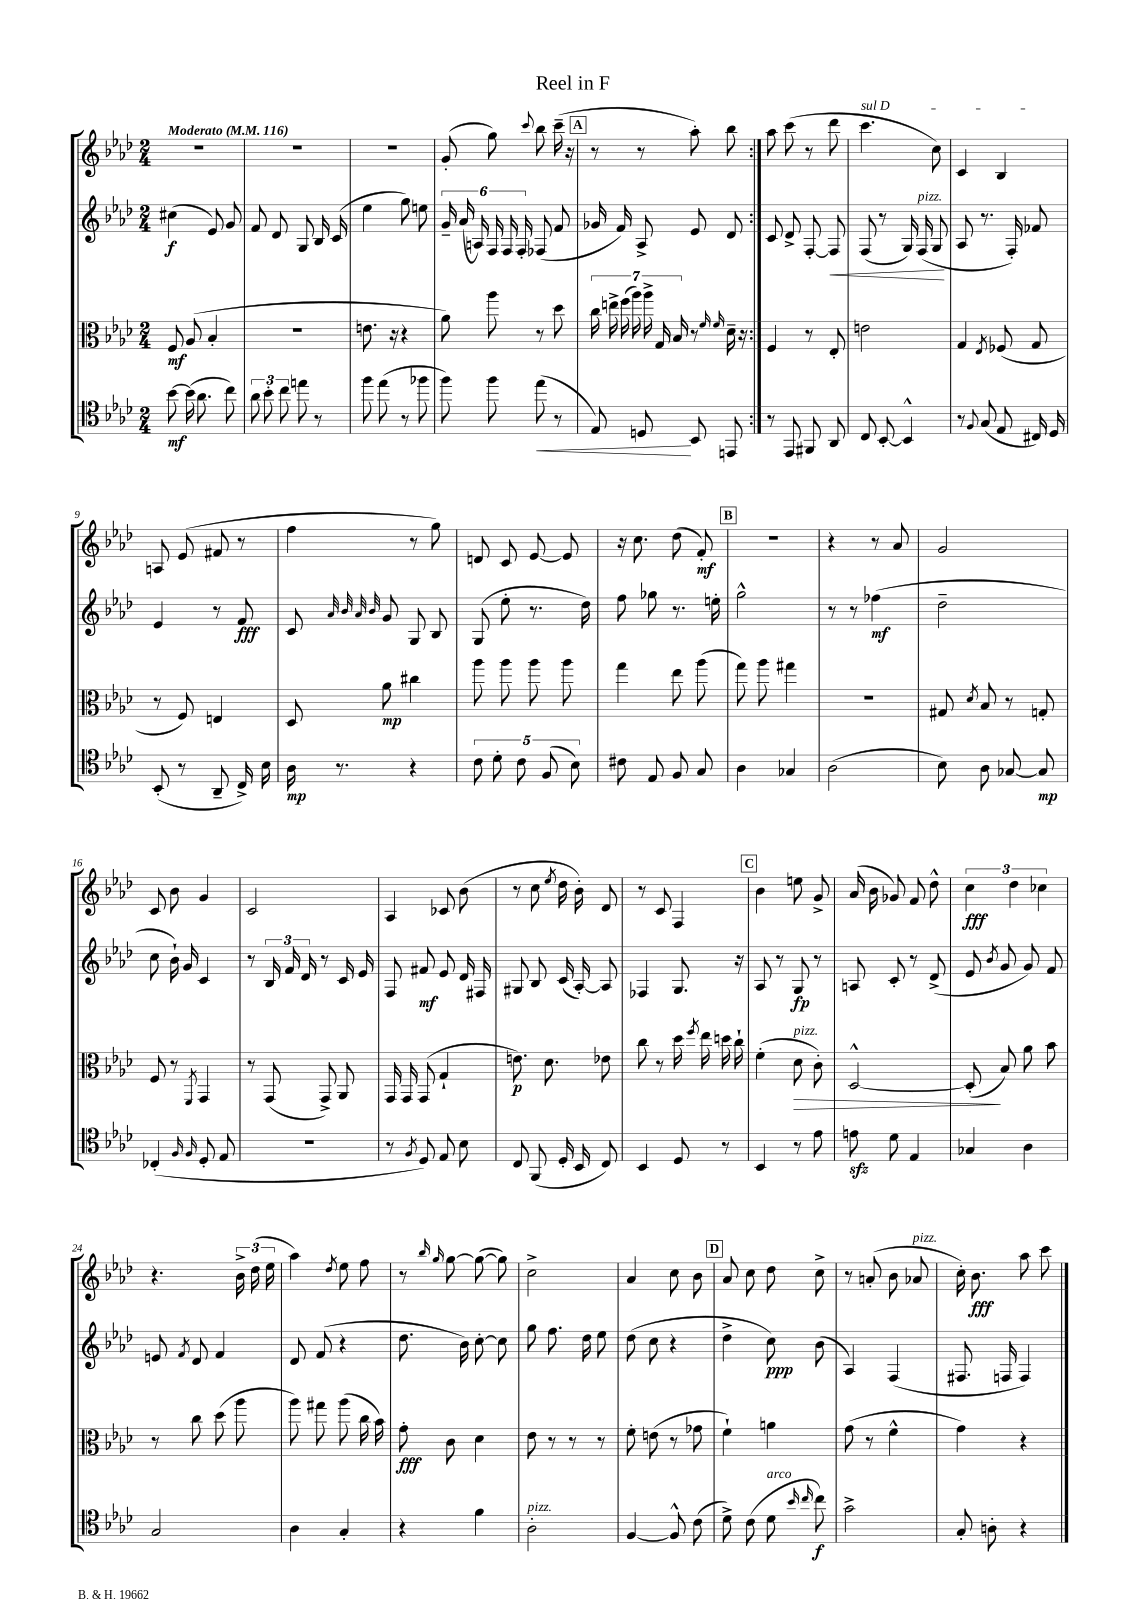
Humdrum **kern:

**kern	**dynam	**kern	**dynam	**kern	**dynam	**kern	**dynam
*part4	*part4	*part3	*part3	*part2	*part2	*part1	*part1
*staff4	*staff4	*staff3	*staff3	*staff2	*staff2	*staff1	*staff1
*clefC4	*	*clefC3	*	*clefG2	*	*clefG2	*
*k[b-e-a-d-]	*	*k[b-e-a-d-]	*	*k[b-e-a-d-]	*	*k[b-e-a-d-]	*
*M2/4	*	*M2/4	*	*M2/4	*	*M2/4	*
*MM116	*	*MM116	*	*MM116	*	*MM116	*
=1	=1	=1	=1	=1	=1	=1	=1
!	!	!	!	!	!	!LO:TX:a:B:t=Moderato	!
[8b-\	mf	8F/	mf	(4cc#X\	f	2r	.
(16b-\]	.	(8A-/	.	.	.	.	.
8.a-\	.	.	.	.	.	.	.
.	.	4B-'/	.	8e-/)	.	.	.
8cc\)	.	.	.	8g/	.	.	.
=2	=2	=2	=2	=2	=2	=2	=2
12a-\	.	2r	.	8f/	.	2r	.
12b-'\	.	.	.	.	.	.	.
.	.	.	.	8d-/	.	.	.
12cc\	.	.	.	.	.	.	.
8een\	.	.	.	8G/	.	.	.
8r	.	.	.	16B-/	.	.	.
.	.	.	.	(16c/	.	.	.
=3	=3	=3	=3	=3	=3	=3	=3
8ff\	.	8.en\	.	4ee-\	.	2r	.
(8ee-\	.	.	.	.	.	.	.
.	.	16r	.	.	.	.	.
8r	.	4r	.	8gg\)	.	.	.
8ff-X\	.	.	.	8een\	.	.	.
=4	=4	=4	=4	=4	=4	=4	=4
8ff\)	.	8a-\)	.	24g~/	.	(8g'/	.
.	.	.	.	(24a-/	.	.	.
.	.	.	.	24An/)	.	.	.
8ff\	.	8aa-\	.	24F/	.	8gg\)	.
.	.	.	.	24F/	.	.	.
.	.	.	.	24F'/	.	.	.
.	.	.	.	.	.	8qqccc/	.
!	!LO:HP:b	!	!	!	!	!	!
(8ee-\	<	8r	.	(8F-X/	.	8bb-\	.
8r	.	8dd-\	.	8f/	.	(16ccc~\	.
.	.	.	.	.	.	16r	.
!!LO:REH:place=s1:t=A
=5	=5	=5	=5	=5	=5	=5	=5
8E-/)	.	28cc\	.	16g-X/	.	8r	.
.	.	28een^\	.	.	.	.	.
.	.	.	.	16f/)	.	.	.
.	.	(28ff\	.	.	.	.	.
.	.	28aa-\)	.	.	.	.	.
8Dn/	.	.	.	8A-^/	.	8r	.
.	.	28aa-^\	.	.	.	.	.
.	.	28G/	.	.	.	.	.
.	.	28B-/	.	.	.	.	.
8BB-/	[	8r	.	8e-/	.	8aa-'\)	.
.	.	16qqf/	.	.	.	.	.
.	.	16qqf/	.	.	.	.	.
8EEn/	.	16d-~\	.	8d-/	.	8bb-\	.
.	.	16r	.	.	.	.	.
=6:|!	=6:|!	=6:|!	=6:|!	=6:|!	=6:|!	=6:|!	=6:|!
8r	.	4F/	.	8c/	.	8aa-\	.
8EE-/	.	.	.	8d-^/	.	(8ccc\	.
8FF#X/	.	8r	.	[8F'/	.	8r	.
!	!	!	!	!	!LO:HP:b	!	!
8AA-/	.	8E-'/	.	8F/]	<	8ddd-\	.
=7	=7	=7	=7	=7	=7	=7	=7
!	!	!	!	!	!	!LO:TX:a:i:t=sul D	!
8C/	.	2en\	.	(8F/	.	4.ccc\	.
[8BB-'/	.	.	.	8r	.	.	.
4BB-^^/]	.	.	.	16G/)	.	.	.
!	!	!	!	!LO:TX:a:i:t=pizz.	!	!	!
.	.	.	.	(16F/	.	.	.
.	.	.	.	8G/	.	8cc\)	.
.	.	.	.	.	[	.	.
=8	=8	=8	=8	=8	=8	=8	=8
8r	.	4G/	.	8A-/	.	4c/	.
8qqF/	.	.	.	.	.	.	.
(8G/	.	.	.	8.r	.	.	.
.	.	8qE-/	.	.	.	.	.
8E-/	.	(8F-X/	.	.	.	4B-/	.
.	.	.	.	16F'/)	.	.	.
16C#X/)	.	8G/	.	8f-X/	.	.	.
16D-/	.	.	.	.	.	.	.
!!LO:LB:g=z
=9	=9	=9	=9	=9	=9	=9	=9
(8BB-'/	.	8r	.	4e-/	.	8An/	.
8r	.	8F/)	.	.	.	(8e-/	.
8AA-~/	.	4En/	.	8r	.	8f#X/	.
16C^/)	.	.	.	8f/	fff	8r	.
16B-\	.	.	.	.	.	.	.
=10	=10	=10	=10	=10	=10	=10	=10
16A-\	mp	8D-/	.	8c/	.	4ff\	.
8.r	.	.	.	.	.	.	.
.	.	.	.	32qqa-/	.	.	.
.	.	.	.	32qqb-/	.	.	.
.	.	.	.	32qqa-/	.	.	.
.	.	.	.	32qqb-/	.	.	.
.	.	8a-\	mp	8g/	.	.	.
4r	.	4cc#X\	.	8G/	.	8r	.
.	.	.	.	8B-/	.	8gg\)	.
=11	=11	=11	=11	=11	=11	=11	=11
10c\	.	8aa-\	.	(8G/	.	8dn/	.
10d-'\	.	.	.	.	.	.	.
.	.	8aa-\	.	8ee-'\	.	8c/	.
10c\	.	.	.	.	.	.	.
.	.	8aa-\	.	8.r	.	[8e-/	.
(10F/	.	.	.	.	.	.	.
.	.	8aa-\	.	.	.	8e-/]	.
10B-\)	.	.	.	.	.	.	.
.	.	.	.	16dd-\)	.	.	.
=12	=12	=12	=12	=12	=12	=12	=12
8c#X\	.	4gg\	.	8ff\	.	16r	.
.	.	.	.	.	.	8.cc\	.
8E-/	.	.	.	8gg-X\	.	.	.
8F/	.	8ee-\	.	8.r	.	(8dd-\	.
8G/	.	(8aa-\	.	.	.	8f'/)	mf
.	.	.	.	16een'\	.	.	.
!!LO:REH:place=s1:t=B
=13	=13	=13	=13	=13	=13	=13	=13
4A-\	.	8gg\)	.	2gg^^\	.	2r	.
.	.	8aa-\	.	.	.	.	.
4G-X/	.	4gg#X\	.	.	.	.	.
=14	=14	=14	=14	=14	=14	=14	=14
(2A-\	.	2r	.	8r	.	4r	.
.	.	.	.	8r	.	.	.
.	.	.	.	(4ff-X\	mf	8r	.
.	.	.	.	.	.	8a-/	.
=15	=15	=15	=15	=15	=15	=15	=15
8B-\)	.	8G#X/	.	2dd-~\	.	2g/	.
.	.	8qd-/	.	.	.	.	.
8A-\	.	8B-/	.	.	.	.	.
[8G-X/	.	8r	.	.	.	.	.
8G-/]	mp	8Gn'/	.	.	.	.	.
!!LO:LB:g=z
=16	=16	=16	=16	=16	=16	=16	=16
(4C-X'/	.	8F/	.	8cc\	.	8c/	.
.	.	8r	.	16b-`\)	.	8b-\	.
.	.	.	.	16g/	.	.	.
16qqF/	.	.	.	.	.	.	.
16qqF/	.	8qFF/	.	.	.	.	.
8D-'/	.	4GG/	.	4c/	.	4g/	.
8E-/	.	.	.	.	.	.	.
=17	=17	=17	=17	=17	=17	=17	=17
2r	.	8r	.	8r	.	2c/	.
.	.	(8GG/	.	24B-/	.	.	.
.	.	.	.	24f/	.	.	.
.	.	.	.	24d-/	.	.	.
.	.	8GG^/)	.	8r	.	.	.
.	.	8AA-/	.	16c/	.	.	.
.	.	.	.	16e-/	.	.	.
=18	=18	=18	=18	=18	=18	=18	=18
8r	.	16GG/	.	8F/	.	4A-/	.
.	.	16GG/	.	.	.	.	.
8qF/	.	.	.	.	.	.	.
8D-/)	.	(8GG/	.	8f#X/	mf	.	.
8E-/	.	4G`/	.	8e-/	.	8c-X/	.
8B-\	.	.	.	16d-/	.	(8b-\	.
.	.	.	.	16F#X/	.	.	.
=19	=19	=19	=19	=19	=19	=19	=19
8C/	.	8.en\)	p	8G#X/	.	8r	.
(8FF/	.	.	.	8B-/	.	8cc\	.
.	.	8.d-\	.	.	.	.	.
.	.	.	.	.	.	8qee-/	.
16D-'/	.	.	.	(16c/	.	16dd-\	.
16BB-/	.	.	.	[16A-'/)	.	16b-'\)	.
8C/)	.	8e-X\	.	8A-/]	.	8d-/	.
=20	=20	=20	=20	=20	=20	=20	=20
4BB-/	.	8cc\	.	4F-X/	.	8r	.
.	.	8r	.	.	.	8c/	.
8D-/	.	16dd-\	.	8.G/	.	4F/	.
.	.	8qff/	.	.	.	.	.
.	.	16ee-\	.	.	.	.	.
8r	.	16ddn\	.	.	.	.	.
.	.	16cc`\	.	16r	.	.	.
!!LO:REH:place=s1:t=C
=21	=21	=21	=21	=21	=21	=21	=21
4BB-/	.	(4f'\	.	8A-/	.	4b-\	.
.	.	.	.	8r	.	.	.
!	!	!LO:TX:a:i:t=pizz.	!	!	!	!	!
!	!	!	!LO:HP:b	!	!	!	!
8r	.	8d-\	>	8G/	fp	8een\	.
8e-\	.	8c'\)	.	8r	.	8g^/	.
=22	=22	=22	=22	=22	=22	=22	=22
8enzz\	.	[2D-^^/	.	8An/	.	(16a-/	.
.	.	.	.	.	.	16b-\	.
8d-\	.	.	.	8c'/	.	8g-X/)	.
4E-/	.	.	.	8r	.	8f/	.
.	.	.	.	(8d-^/	.	8dd-^^\	.
=23	=23	=23	=23	=23	=23	=23	=23
4G-X/	.	(8D-'/]	.	8e-/	.	6cc\	fff
.	.	.	.	8qb-/	.	.	.
.	.	8B-/)	]	8g/	.	.	.
.	.	.	.	.	.	6dd-\	.
4A-\	.	8a-\	.	8g/)	.	.	.
.	.	.	.	.	.	6cc-X\	.
.	.	8b-\	.	8f/	.	.	.
!!LO:LB:g=z
=24	=24	=24	=24	=24	=24	=24	=24
2G/	.	8r	.	8en/	.	4.r	.
.	.	.	.	8qf/	.	.	.
.	.	8cc\	.	8d-/	.	.	.
.	.	(8dd-\	.	4f/	.	.	.
.	.	8aa-\	.	.	.	24b-^\	.
.	.	.	.	.	.	(24dd-\	.
.	.	.	.	.	.	24ee-\	.
=25	=25	=25	=25	=25	=25	=25	=25
4A-\	.	8aa-\)	.	8d-/	.	4aa-\)	.
.	.	8gg#X\	.	(8f/	.	.	.
.	.	.	.	.	.	8qdd-/	.
4G'/	.	(8aa-\	.	4r	.	8ee-\	.
.	.	16cc\	.	.	.	8ff\	.
.	.	16b-\)	.	.	.	.	.
=26	=26	=26	=26	=26	=26	=26	=26
4r	.	8g'\	fff	8.dd-\	.	8r	.
.	.	.	.	.	.	16qqbb-/	.
.	.	.	.	.	.	16qqgg/	.
.	.	8c\	.	.	.	[8gg\	.
.	.	.	.	16b-\)	.	.	.
4f\	.	4d-\	.	[8cc'\	.	(8gg\_	.
.	.	.	.	8cc\]	.	8gg\])	.
=27	=27	=27	=27	=27	=27	=27	=27
!LO:TX:a:i:t=pizz.	!	!	!	!	!	!	!
2A-'\	.	8e-\	.	8gg\	.	2cc^\	.
.	.	8r	.	8.ff\	.	.	.
.	.	8r	.	.	.	.	.
.	.	.	.	16dd-\	.	.	.
.	.	8r	.	8ee-\	.	.	.
=28	=28	=28	=28	=28	=28	=28	=28
[4F/	.	8f'\	.	(8dd-\	.	4a-/	.
.	.	(8en\	.	8cc\	.	.	.
8F^^/]	.	8r	.	4r	.	8cc\	.
(8c\	.	8g-X\	.	.	.	8b-\	.
!!LO:REH:place=s1:t=D
=29	=29	=29	=29	=29	=29	=29	=29
8d-^\)	.	4f`\)	.	4dd-^\	.	8a-/	.
(8c\	.	.	.	.	.	8cc\	.
!LO:TX:a:i:t=arco	!	!	!	!	!	!	!
8d-\	.	4an\	.	8cc\)	ppp	8dd-\	.
16qqb-/	.	.	.	.	.	.	.
16qqcc/	.	.	.	.	.	.	.
8cc\)	f	.	.	(8b-\	.	8cc^\	.
=30	=30	=30	=30	=30	=30	=30	=30
2g^\	.	(8g\	.	4A-/)	.	8r	.
.	.	8r	.	.	.	(8an'/	.
.	.	4f^^\	.	(4F/	.	8b-\	.
!	!	!	!	!	!	!LO:TX:a:i:t=pizz.	!
.	.	.	.	.	.	8a-X/	.
=31	=31	=31	=31	=31	=31	=31	=31
8G'/	.	4g\)	.	8.F#X/	.	16cc'\)	.
.	.	.	.	.	.	8.b-\	fff
8An'\	.	.	.	.	.	.	.
.	.	.	.	16Fn/	.	.	.
4r	.	4r	.	4F/)	.	8aa-\	.
.	.	.	.	.	.	8ccc\	.
==	==	==	==	==	==	==	==
*-	*-	*-	*-	*-	*-	*-	*-
